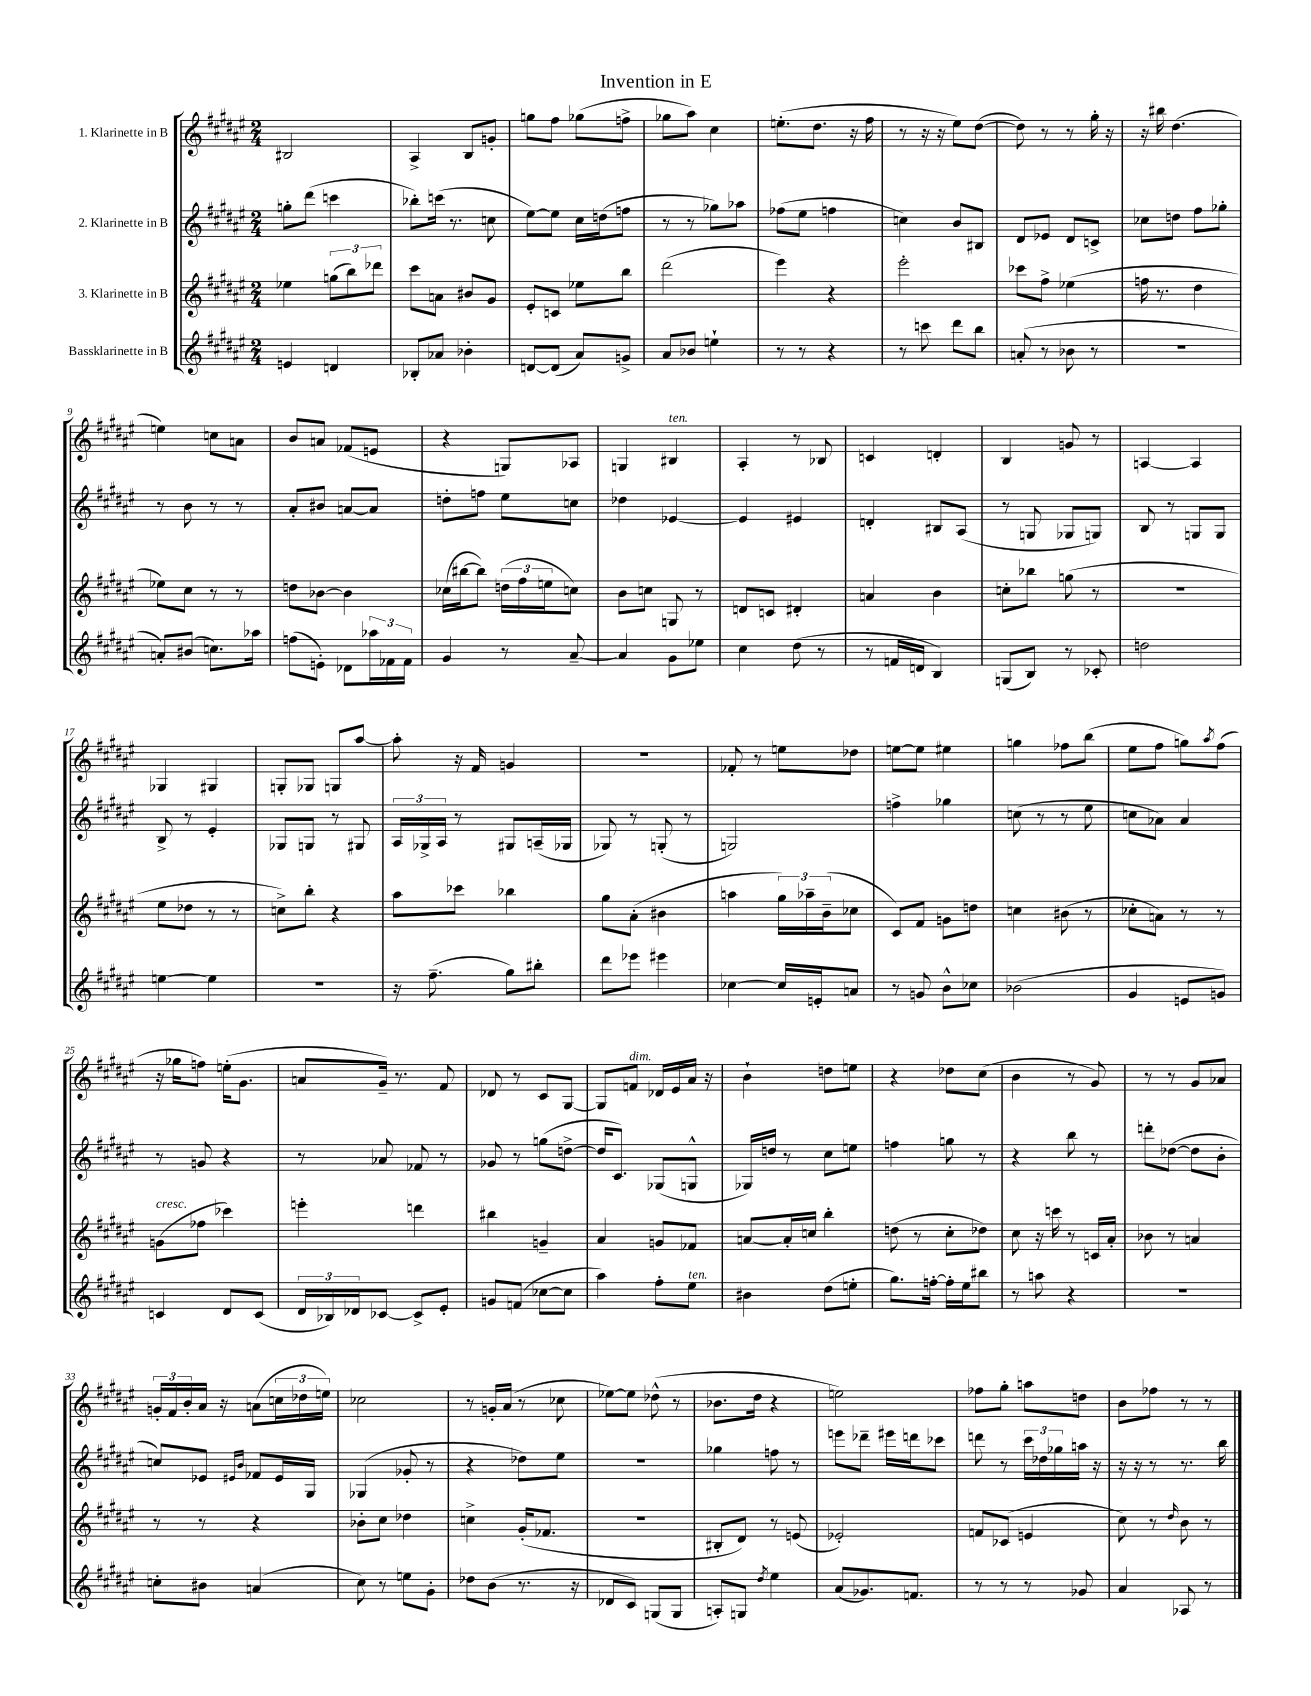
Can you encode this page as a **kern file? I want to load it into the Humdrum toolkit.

**kern	**kern	**kern	**kern
*staff4	*staff3	*staff2	*staff1
*clefG2	*clefG2	*clefG2	*clefG2
*k[f#c#g#d#a#e#]	*k[f#c#g#d#a#e#]	*k[f#c#g#d#a#e#]	*k[f#c#g#d#a#e#]
*M2/4	*M2/4	*M2/4	*M2/4
4e/	4ee-\	8gg'\L	2B#/
.	.	(8ddd#\J	.
4d/	(12gg\L	4ccc\	.
.	12bb\)	.	.
.	12ddd-\J	.	.
=	=	=	=
8B-'/L	8ccc#\L	8bb-'\L)	4A#^/
8a-/J	8a\J	(16ccc\Jk	.
.	.	8.r	.
4b-'\	8b#/L	.	8B/L
.	8g#/J	8cc\	8g'/J
=	=	=	=
[8d/L	8e#'/L	[8ee#\L)	8gg\L
(8d/]J	8c/J	8ee#\]J	8ff#\J
8a#/L)	8ee-\L	16cc#\LL	(8gg-\L
.	.	(16dd\J	.
8g^/J	8bb\J	8ff\J	8ff^\J
=	=	=	=
8a#/L	(2ddd#\	8r	8gg-\L
8b-/J	.	8r	8aa#\J)
4ee`\	.	8gg-\L)	4cc#\
.	.	8aa-\J	.
=	=	=	=
8r	4eee#\)	(8ff-\L	(8.ee'\L
8r	.	8ee#\J	.
.	.	.	8.dd#\J
4r	4r	4ff\	.
.	.	.	16r
.	.	.	16ff#\
=	=	=	=
8r	2eee#'\	4cc\)	8r
8ccc\	.	.	16r
.	.	.	16r
8ddd#\L	.	8b/L	8ee#\L)
8bb\J	.	8B#/J	([8dd#\J
=	=	=	=
(8a'/	8ccc-\L	8d#/L	8dd#\])
8r	8ff#^\J	8e-/J	8r
8b-\	(4ee-\	8d#/L	8r
8r	.	8c^/J	16gg#'\
.	.	.	16r
=	=	=	=
2r	16ff\	8cc-\L	16r
.	8.r	.	16bb#\
.	.	8dd\J	(4.dd#\
.	4dd#\	8ff#\L	.
.	.	8gg-'\J	.
=	=	=	=
8a'/L)	8ee-\L)	8r	4ee\)
(8b#/J	8cc#\J	8b\	.
8.cc\L)	8r	8r	8cc\L
.	8r	8r	8a\J
16aa-\Jk	.	.	.
=	=	=	=
(8ff\L	8dd\L	8a#'/L	8b/L
8e'\J)	[8b-\J	8b#/J	8a/J
8d-\L	4b-\]	[8a/L	(8f-/L
24aa-\L	.	8a/]J	8e/J
24f-\	.	.	.
24f-\JJ	.	.	.
=	=	=	=
4g#/	(16cc-\LL	8dd'\L	4r
.	[16bb#\J	.	.
.	8bb#\]J)	8ff\J	.
8r	(24dd\LL	8ee#\L	8G/L)
.	24ff#\	.	.
.	24ee\J	.	.
[8a#~/	8cc\J)	8cc\J	8A-/J
=	=	=	=
4a#/]	8b\L	4dd-\	4G/
.	8cc\J	.	.
8g#\L	8G/	[4e-/	4B#/
8ee-\J	8r	.	.
=	=	=	=
4cc#\	8d/L	4e-/]	4A#'/
.	8c/J	.	.
(8dd#\	4d#'/	4e#/	8r
8r	.	.	8B-/
=	=	=	=
8r	4a/	4d'/	4c/
16f/LL	.	.	.
16d/JJ	.	.	.
4B/)	4b\	8B#/L	4d'/
.	.	(8A#/J	.
=	=	=	=
(8G/L	8cc'\L	8r	4B/
8B/J)	8bb-\J	8G/	.
8r	(8gg\	8G-/L	8g/
8c-'/	8r	8G/J)	8r
=	=	=	=
2dd\	2r	8B/	[4A/
.	.	8r	.
.	.	8G/L	4A/]
.	.	8G/J	.
=	=	=	=
[4ee\	8ee#\L	8B^/	4G-/
.	8dd-\J	8r	.
4ee\]	8r	4e#'/	4G#/
.	8r	.	.
=	=	=	=
2r	8cc^\L)	8G-/L	8G'/L
.	8bb'\J	8G/J	8G-/J
.	4r	8r	8G/L
.	.	8G#/	[8aa#/J
=	=	=	=
16r	8aa#\L	24A#/LL	8aa#'\]
.	.	24G-^/	.
(8.ff#~\	.	.	.
.	.	24A#/JJ	.
.	8ccc-\J	8r	16r
.	.	.	16f#/
8gg#\L)	4bb-\	8G#/L	4g/
8bb#'\J	.	(16A~/L	.
.	.	16G-/JJ	.
=	=	=	=
8ddd#\L	8gg#\L	8G-/)	2r
8eee-\J	(8a#'\J	8r	.
4eee#\	4b#\	(8G'/	.
.	.	8r	.
=	=	=	=
[4cc-\	4aa\	2G/)	8f-'/
.	.	.	8r
16cc-/]LL	24gg#\LL)	.	8ee\L
.	24aa-~\	.	.
16e'/J	.	.	.
.	(24b~\J	.	.
8a/J	8cc-\J	.	8dd-\J
=	=	=	=
8r	8c#/L)	4ff^\	[8ee\L
8g/	8f#/J	.	8ee\]J
8b^^\L	8g\L	4gg-\	4ee#\
8cc-\J	8dd\J	.	.
=	=	=	=
(2b-\	4cc\	(8cc\	4gg\
.	.	8r	.
.	(8b#\	8r	8ff-\L
.	8r	8ee#\	(8bb\J
=	=	=	=
4g#/	8cc-'\L	8cc\L	8ee#\L
.	8a\J)	8a-\J)	8ff#\J
8e/L	8r	4a-/	8gg\L)
.	.	.	8qaa#/
8g/J)	8r	.	(8ff#\J
=	=	=	=
4c/	(8g\L	8r	16r
.	.	.	16gg-\LK
.	8ff-\J	8g/	8ff\J)
8d#/L	4ccc-\)	4r	(16ee'\LK
.	.	.	8.g#\J
(8c/J	.	.	.
=	=	=	=
24d#/LL	4eee'\	8r	8a/L
24B-/)	.	.	.
24d-/J	.	.	.
[8c-/J	.	8a-/	16g#~/Jk)
.	.	.	8.r
8c-^/]L	4ddd\	8f-/	.
8e#'/J	.	8r	8f#/
=	=	=	=
8g/L	4bb#\	8g-/	8d-/
(8f/J	.	8r	8r
[8cc-\L	4g~/	(8gg\L	8c#/L
8cc-\]J	.	[8dd^\J	[8G#/J
=	=	=	=
4aa#\)	4a#/	16dd/]LK	8G#/]L
.	.	8.c#/J)	.
.	.	.	8f/J
8ff#'\L	8g/L	(8G-/L	16d-/LL
.	.	.	16e#/
8ee#\J	8f-/J	8G^^/J	16a#/JJ
.	.	.	16r
=	=	=	=
4b#\	[8a/L	16G-/LL)	4b`\
.	.	16dd/JJ	.
.	16a'/]L	8r	.
.	16cc/JJ	.	.
(8dd#\L	4bb'\	8cc#\L	8dd\L
8ee'\J	.	8ee\J	8ee\J
=	=	=	=
8.gg#\L)	(8dd\	4ff\	4r
.	8r	.	.
[16ff'\Jk	.	.	.
16ff'\]LL	8cc#'\L	8gg\	8dd-\L
16ee#\J	.	.	.
8bb#\J	8dd-\J)	8r	(8cc#\J
=	=	=	=
8r	8cc#\	4r	4b\
8aa\	16r	.	.
.	16ccc\	.	.
4r	8r	8bb\	8r
.	16c/LL	8r	8g#/)
.	16a#'/JJ	.	.
=	=	=	=
2r	8b-\	8ddd'\L	8r
.	8r	([8dd-\J	8r
.	4a/	8dd-\]L	8g#/L
.	.	8b'\J	8a-/J
=	=	=	=
8cc'\L	8r	8cc/L)	24g'/LL
.	.	.	24f#/
.	.	.	24b'/
8b#\J	8r	8e-/J	16a#/JJ
.	.	.	16r
.	.	16qqe#/LL	.
.	.	16qqb/JJ	.
(4a/	4r	8f-/L	(8a\L
.	.	16e#/L	24cc\L
.	.	.	24dd-\
.	.	16G#/JJ	.
.	.	.	24ee\JJ)
=	=	=	=
8cc#\)	8b-'\L	(4G-/	2cc-\
8r	8cc#\J	.	.
8ee\L	4dd-\	8g-'/	.
8g#'\J	.	8r	.
=	=	=	=
8dd-\L	4cc^\	4r	8r
(8b\J	.	.	16g'/LL
.	.	.	(16a#/JJ
8.r	(16g#'/LK	8dd-\L)	8r
.	8.f-/J	.	.
.	.	8ee#\J	8cc-\
16r	.	.	.
=	=	=	=
8d-/L	2r	2r	[8ee-\L)
8c#/J)	.	.	8ee-\]J
(8G/L	.	.	(8dd-^^\
8G/J	.	.	8r
=	=	=	=
8A'/L)	8B#'/L	4gg-\	8.b-\L
8G/J	8d#/J)	.	.
.	.	.	16dd#\Jk
8qdd#/	.	.	.
4ee#\	8r	8ff\	4r
.	(8e/	8r	.
=	=	=	=
(8a#/L	2e-'/)	8eee\L	2ee\)
8.g-/)	.	8ddd-~\J	.
.	.	16eee#\LL	.
8.f/J	.	16ddd\J	.
.	.	8ccc-\J	.
=	=	=	=
8r	8f/L	8ddd\	8ff-\L
8r	(8c-/J	8r	8gg#'\J
8r	4e/	24ccc#\LL	8aa\L
.	.	24dd-\	.
.	.	24gg-\	.
8g-/	.	16aa\JJ	8dd\J
.	.	16r	.
=	=	=	=
4a#/	8cc#\)	16r	8b\L
.	.	16r	.
.	8r	8r	8ff-\J
.	16qqdd#/	.	.
8A-/	8b\	8.r	8r
8r	8r	.	8r
.	.	16bb\	.
==	==	==	==
*-	*-	*-	*-
